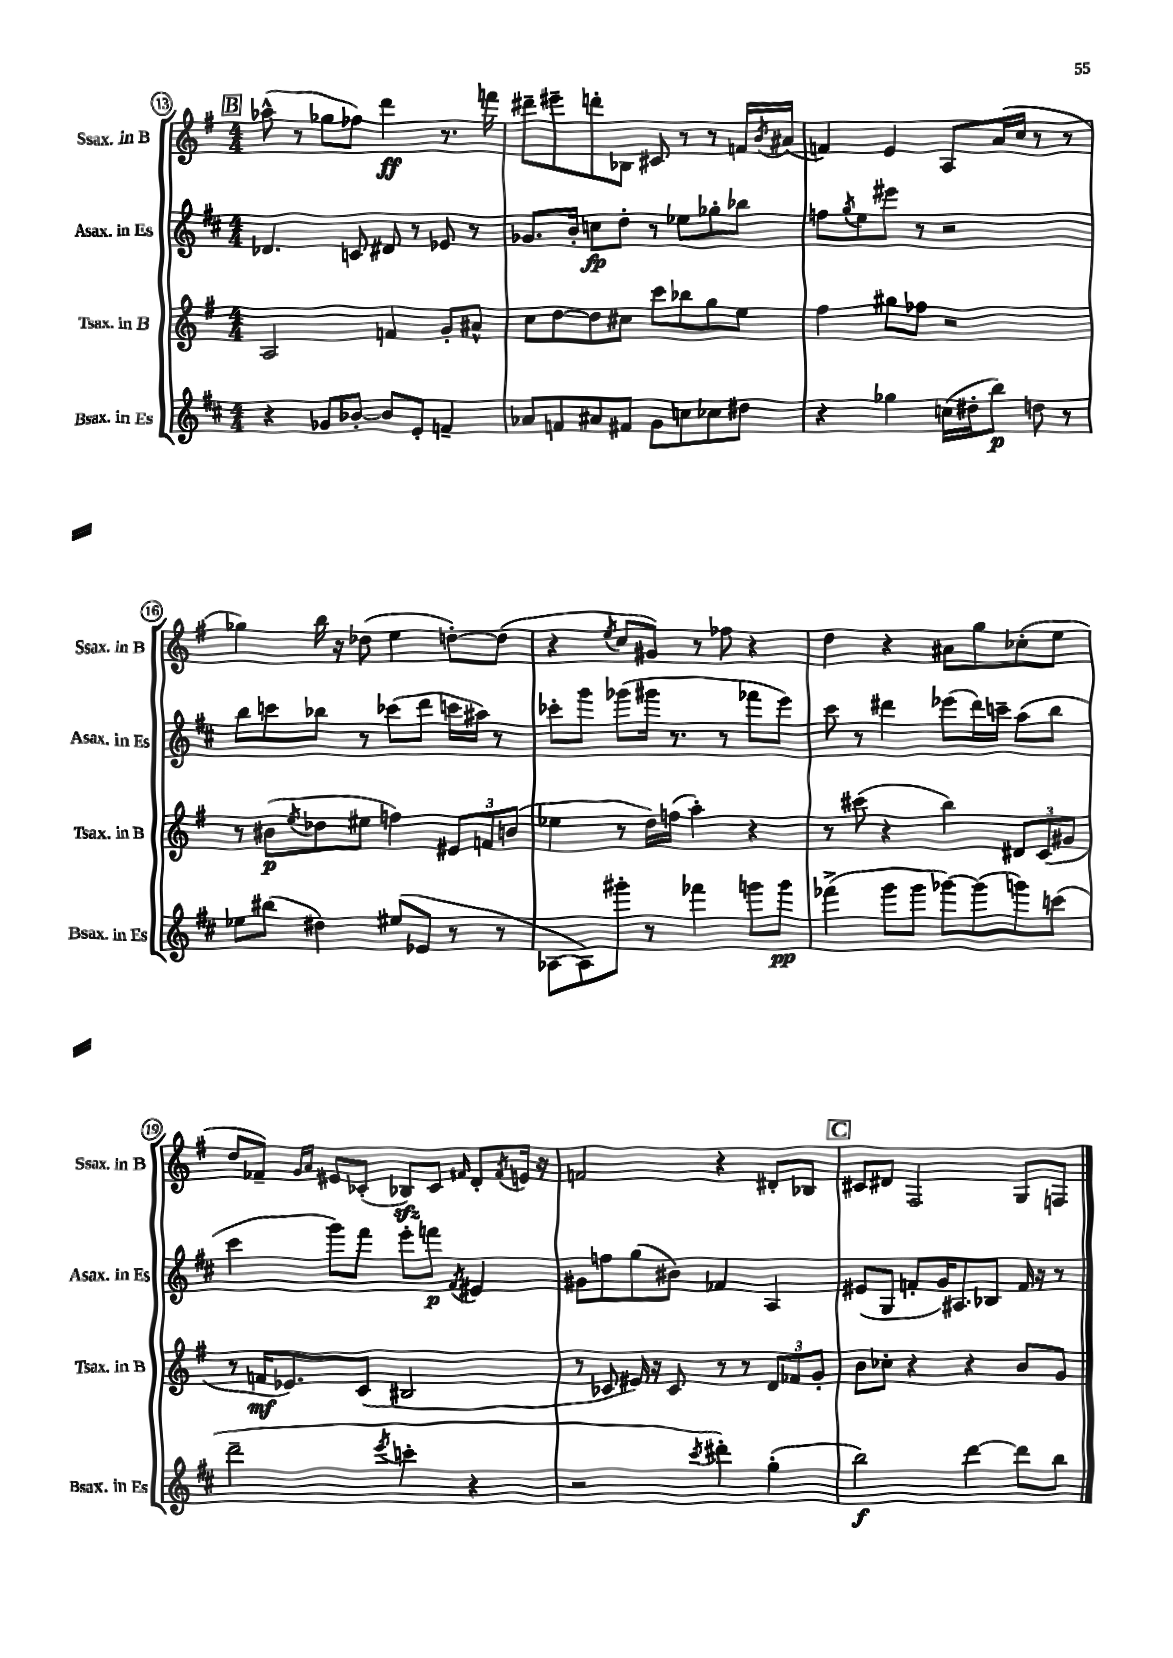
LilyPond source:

<<
\new StaffGroup <<
\new Staff = "s0" \with { instrumentName = "Ssax. in B" shortInstrumentName = "Ssax. in B" } {
    \clef treble \key g \major \numericTimeSignature \time 4/4
    \mark \markup { \box "B" } aes''8-^( r8 ges''8 fes''8) d'''4\ff r8. f'''16 |
    dis'''8-- eis'''8-- d'''8-. bes8 cis'8 r8 r8 f'16 \acciaccatura { b'8 } ais'16( |
    f'4) e'4 a8 a'16( c''16 r8 r8 |
    ges''4) b''16 r16 des''8( e''4 d''8~-.) d''8( |
    r4 \acciaccatura { e''8 } c''8 gis'8) r8 fes''8 r4 |
    d''4 r4 ais'8 g''8 ces''8-.( e''8 |
    d''8 fes'8--) \grace { g'16 a'16 } eis'8 ces'8-.( bes8\sfz) ces'8 \grace { fis'16 } d'8-. \acciaccatura { fis'8 } e'16 r16 |
    f'2 r4 dis'8-. bes8 |
    \mark \markup { \box "C" } cis'8 dis'8 fis2 g8 f8 \bar "|." |
}
\new Staff = "s1" \with { instrumentName = "Asax. in Es" shortInstrumentName = "Asax. in Es" } {
    \clef treble \key d \major \numericTimeSignature \time 4/4
    \mark \markup { \box "B" } des'4. c'8 dis'8 r8 ees'8 r8 |
    ges'8. b'16-. c''8\fp d''8-. r8 ees''8 ges''8-. bes''8 |
    f''8 \acciaccatura { g''8 } e''8 eis'''8 r8 r2 |
    b''8 c'''8 bes''8 r8 ces'''8( d'''8 c'''16 ais''16) r8 |
    ces'''8-. g'''8 ges'''8( gis'''16 r8. r8 fes'''8 e'''8) |
    cis'''8 r8 dis'''4 ees'''8( dis'''16) c'''16-- a''8( b''8 |
    cis'''4 g'''8) fis'''8 e'''8-. f'''8\p \acciaccatura { fis'8 } eis'4 |
    gis'8 f''8 g''8( bis'8) fes'4 a4 |
    \mark \markup { \box "C" } eis'8( g8 f'8-. g'16) ais8. bes8 f'16 r16 r8 \bar "|." |
}
\new Staff = "s2" \with { instrumentName = "Tsax. in B" shortInstrumentName = "Tsax. in B" } {
    \clef treble \key g \major \numericTimeSignature \time 4/4
    \mark \markup { \box "B" } a2 f'4 g'8-. ais'8-^ |
    c''8 d''8~ d''8 cis''8 c'''8 bes''8 g''8 e''8 |
    fis''4 gis''8 fes''8 r2 |
    r8 bis'8\p( \acciaccatura { e''8 } des''8 eis''8 f''4) \tuplet 3/2 { eis'8 f'8 b'8( } |
    ees''4 r8 d''16) f''16( a''4-.) r4 |
    r8 cis'''8( r4 b''4) \tuplet 3/2 { dis'8 c'8( gis'8 } |
    r8 f'16\mf ees'8.) c'8( bis2 |
    r8 ces'8 eis'16) r16 ces'8 r8 r8 \tuplet 3/2 { d'8 fes'8 g'8-. } |
    \mark \markup { \box "C" } b'8 ces''8-. r4 r4 b'8 g'8 \bar "|." |
}
\new Staff = "s3" \with { instrumentName = "Bsax. in Es" shortInstrumentName = "Bsax. in Es" } {
    \clef treble \key d \major \numericTimeSignature \time 4/4
    \mark \markup { \box "B" } r4 ges'8 bes'8~-. bes'8 e'8-. f'4-- |
    aes'8 f'8 ais'8 fis'8 g'8 c''8 ces''8 dis''8 |
    r4 ges''4 c''16( dis''16-. b''8\p) d''8 r8 |
    ees''8 bis''8( dis''4) eis''8( ees'8 r8 r8 |
    aes8~ aes8) gis'''8-. r8 fes'''4 g'''8 g'''8\pp |
    fes'''4->( g'''8 g'''8 ges'''8~) ges'''8( g'''8) c'''8( |
    d'''2-- \acciaccatura { e'''8 } c'''4-. r4 |
    r2 \acciaccatura { cis'''8 } dis'''4-.) g''4-.( |
    \mark \markup { \box "C" } b''2\f) d'''4~ d'''8 b''8 \bar "|." |
}
>>
>>
\layout { \context { \Score currentBarNumber = #13 \override BarNumber.stencil = #(make-stencil-circler 0.1 0.3 ly:text-interface::print) } }
